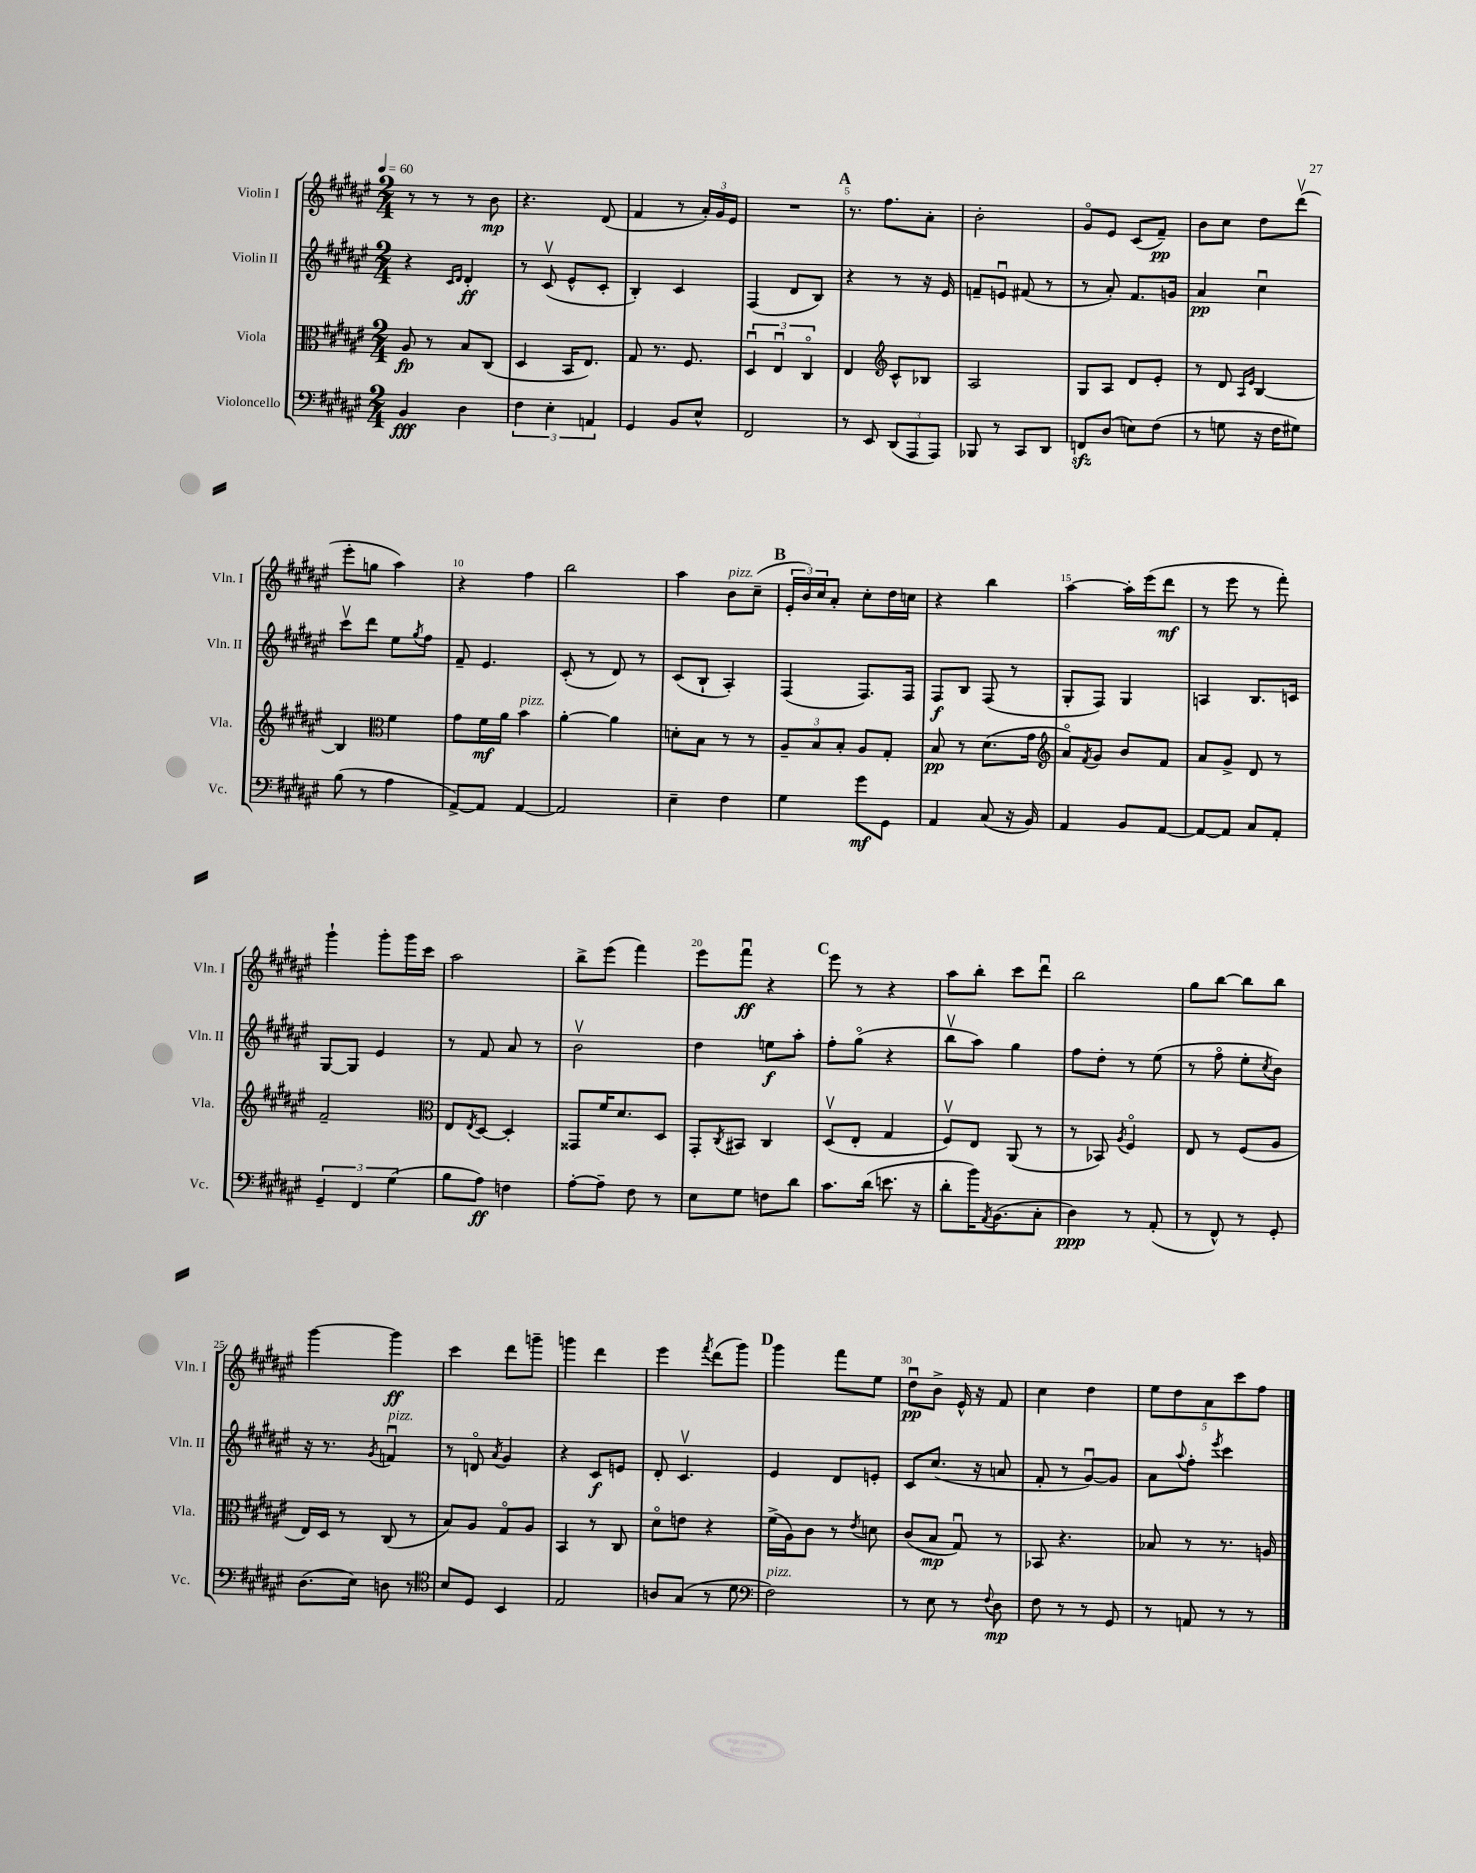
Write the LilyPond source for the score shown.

<<
\new StaffGroup <<
\new Staff = "s0" \with { instrumentName = "Violin I" shortInstrumentName = "Vln. I" } {
    \clef treble \key fis \major \numericTimeSignature \time 2/4 \tempo 4 = 60
    r8 r8 r8 b'8\mp |
    r4. dis'8( |
    fis'4 r8 \tuplet 3/2 { ais'16-.) gis'16 eis'16 } |
    R2 |
    \mark \markup { \bold "A" } r8. fis''8. ais'8-. |
    b'2-. |
    gis'8\flageolet eis'8 cis'8( fis'8--\pp) |
    b'8 cis''8 dis''8 dis'''8\upbow( |
    eis'''8-. g''8 ais''4) |
    r4 fis''4 |
    b''2 |
    ais''4 b'8^\markup { \italic "pizz." } cis''8--( |
    \mark \markup { \bold "B" } \tuplet 3/2 { eis'16-. b'16) cis''16 } ais'8-. cis''8-. dis''16 c''16 |
    r4 b''4 |
    ais''4~ ais''16-. eis'''16( dis'''8\mf |
    r8 eis'''8 r8 fis'''8-.) |
    gis'''4-! gis'''8-. gis'''16 cis'''16 |
    ais''2 |
    b''8-> eis'''8( fis'''4) |
    eis'''8 fis'''8\downbow\ff r4 |
    \mark \markup { \bold "C" } eis'''8 r8 r4 |
    ais''8 b''8-. cis'''8 dis'''8\downbow |
    b''2 |
    gis''8 b''8~ b''8 b''8 |
    gis'''4~ gis'''4\ff |
    cis'''4 dis'''8 g'''8-- |
    g'''4 dis'''4 |
    eis'''4 \acciaccatura { fis'''8 } dis'''8( gis'''8) |
    \mark \markup { \bold "D" } gis'''4 fis'''8 eis''8 |
    dis''8\downbow\pp b'8-> eis'16-^ r16 fis'8 |
    cis''4 dis''4 |
    \tuplet 5/4 { eis''8 dis''8 ais'8 cis'''8 fis''8 } \bar "|." |
}
\new Staff = "s1" \with { instrumentName = "Violin II" shortInstrumentName = "Vln. II" } {
    \clef treble \key fis \major \numericTimeSignature \time 2/4
    r4 \grace { cis'16 dis'16 } dis'4-.\ff |
    r8 cis'8\upbow( eis'8-^ cis'8-. |
    b4-.) cis'4 |
    fis4( dis'8 b8) |
    \mark \markup { \bold "A" } r4 r8 r16 eis'16 |
    f'8-- e'8\downbow fis'8( r8 |
    r8 ais'8-.) fis'8. g'16 |
    ais'4\pp cis''4\downbow |
    cis'''8\upbow dis'''8 eis''8 \acciaccatura { gis''8 } fis''8 |
    fis'8-- eis'4. |
    cis'8-.( r8 dis'8) r8 |
    cis'8( b8-! ais4-.) |
    \mark \markup { \bold "B" } fis4( fis8.) fis16 |
    fis8\f b8 fis8( r8 |
    gis8-. fis8) gis4 |
    a4 b8. c'16 |
    gis8~ gis8 eis'4 |
    r8 fis'8 ais'8 r8 |
    b'2\upbow |
    dis''4 e''8\f ais''8-. |
    \mark \markup { \bold "C" } fis''8-. gis''8\flageolet( r4 |
    b''8\upbow ais''8) gis''4 |
    fis''8 dis''8-. r8 eis''8( |
    r8 fis''8\flageolet eis''8-. \acciaccatura { cis''8 } b'8) |
    r16 r8. \acciaccatura { gis'8 } f'4\downbow^\markup { \italic "pizz." } |
    r8 d'8\flageolet \acciaccatura { ais'8 } gis'4 |
    r4 cis'8\f e'8 |
    dis'8-. cis'4.\upbow |
    \mark \markup { \bold "D" } eis'4 dis'8 e'8-. |
    cis'8 cis''8.( r16 a'8 |
    fis'8-. r8 gis'8~\downbow) gis'8 |
    ais'8 \appoggiatura { ais''8 } fis''8-. \acciaccatura { eis'''8 } cis'''4 \bar "|." |
}
\new Staff = "s2" \with { instrumentName = "Viola" shortInstrumentName = "Vla." } {
    \clef alto \key fis \major \numericTimeSignature \time 2/4
    ais8\fp r8 b8 cis8( |
    dis4 b,16 eis8.) |
    gis8 r8. fis8. |
    \tuplet 3/2 { dis4\downbow eis4\downbow cis4\flageolet } |
    \mark \markup { \bold "A" } eis4 \clef treble cis'8-^ bes8 |
    ais2 |
    gis8 ais8 dis'8 eis'8-. |
    r8 dis'8 \grace { ais16 eis'16 } b4~ |
    b4 \clef alto fis'4 |
    gis'8 fis'16\mf ais'16 b'4^\markup { \italic "pizz." } |
    ais'4~-. ais'4 |
    d'8-. b8 r8 r8 |
    \mark \markup { \bold "B" } \tuplet 3/2 { ais8-- b8 b8-. } ais8 gis8-. |
    b8\pp r8 dis'8.( gis'16 |
    \clef treble ais'8\flageolet) \acciaccatura { fis'8 } gis'8 b'8 fis'8 |
    ais'8 gis'8-> dis'8 r8 |
    fis'2-- |
    \clef alto eis8 \acciaccatura { eis8 } dis8~ dis4-. |
    gisis,8 fis'16 dis'8. dis8 |
    gis,8-. \acciaccatura { cis8 } bis,8 cis4 |
    \mark \markup { \bold "C" } dis8\upbow( eis8-. gis4 |
    fis8\upbow) eis8 ais,8( r8 |
    r8 bes,8) \acciaccatura { ais8 } fis4\flageolet |
    eis8 r8 fis8( ais8 |
    eis16) dis16 r8 cis8( r8 |
    b8) ais8 gis8\flageolet ais8 |
    b,4 r8 cis8 |
    dis'8\flageolet e'8 r4 |
    \mark \markup { \bold "D" } fis'16->( ais16) cis'8 r8 \acciaccatura { eis'8 } d'8 |
    cis'8( b8\mp gis8\downbow) r8 |
    bes,8 r4. |
    bes8 r8 r8. a16 \bar "|." |
}
\new Staff = "s3" \with { instrumentName = "Violoncello" shortInstrumentName = "Vc." } {
    \clef bass \key fis \major \numericTimeSignature \time 2/4
    b,4\fff dis4 |
    \tuplet 3/2 { fis4 eis4-. a,4 } |
    gis,4 b,8 eis8-^ |
    fis,2 |
    \mark \markup { \bold "A" } r8 eis,8 \tuplet 3/2 { dis,8( ais,,8 ais,,8) } |
    bes,,8 r8 cis,8 dis,8 |
    f,8\sfz dis8( e8) fis8( |
    r8 g8 r16 fis16 gis8) |
    b8( r8 ais4 |
    ais,8~->) ais,8 ais,4~ |
    ais,2 |
    eis4-- fis4 |
    \mark \markup { \bold "B" } gis4 gis'8\mf gis,8 |
    ais,4 cis8( r16 b,16) |
    ais,4 b,8 ais,8~ |
    ais,8~ ais,8 cis8 ais,8-. |
    \tuplet 3/2 { gis,4-- fis,4 gis4( } |
    b8 ais8\ff) f4 |
    ais8~-. ais8-- fis8 r8 |
    eis8 gis8 f8 dis'8 |
    \mark \markup { \bold "C" } cis'8. dis'16( e'8. r16 |
    dis'8-. b'16) \acciaccatura { ais,8 } b,8.( cis8-. |
    dis4\ppp) r8 ais,8-.( |
    r8 fis,8-^) r8 gis,8-. |
    dis8.( eis16) d8 r8 |
    \clef tenor b8 dis8 b,4 |
    eis2 |
    a8 gis8( r8 dis'8 |
    \mark \markup { \bold "D" } \clef bass fis2^\markup { \italic "pizz." }) |
    r8 eis8 r8 \appoggiatura { fis8 } dis8\mp |
    fis8 r8 r8 gis,8 |
    r8 a,8 r8 r8 \bar "|." |
}
>>
>>
\layout { \context { \Score \override BarNumber.break-visibility = ##(#f #t #t) barNumberVisibility = #(every-nth-bar-number-visible 5) } }
